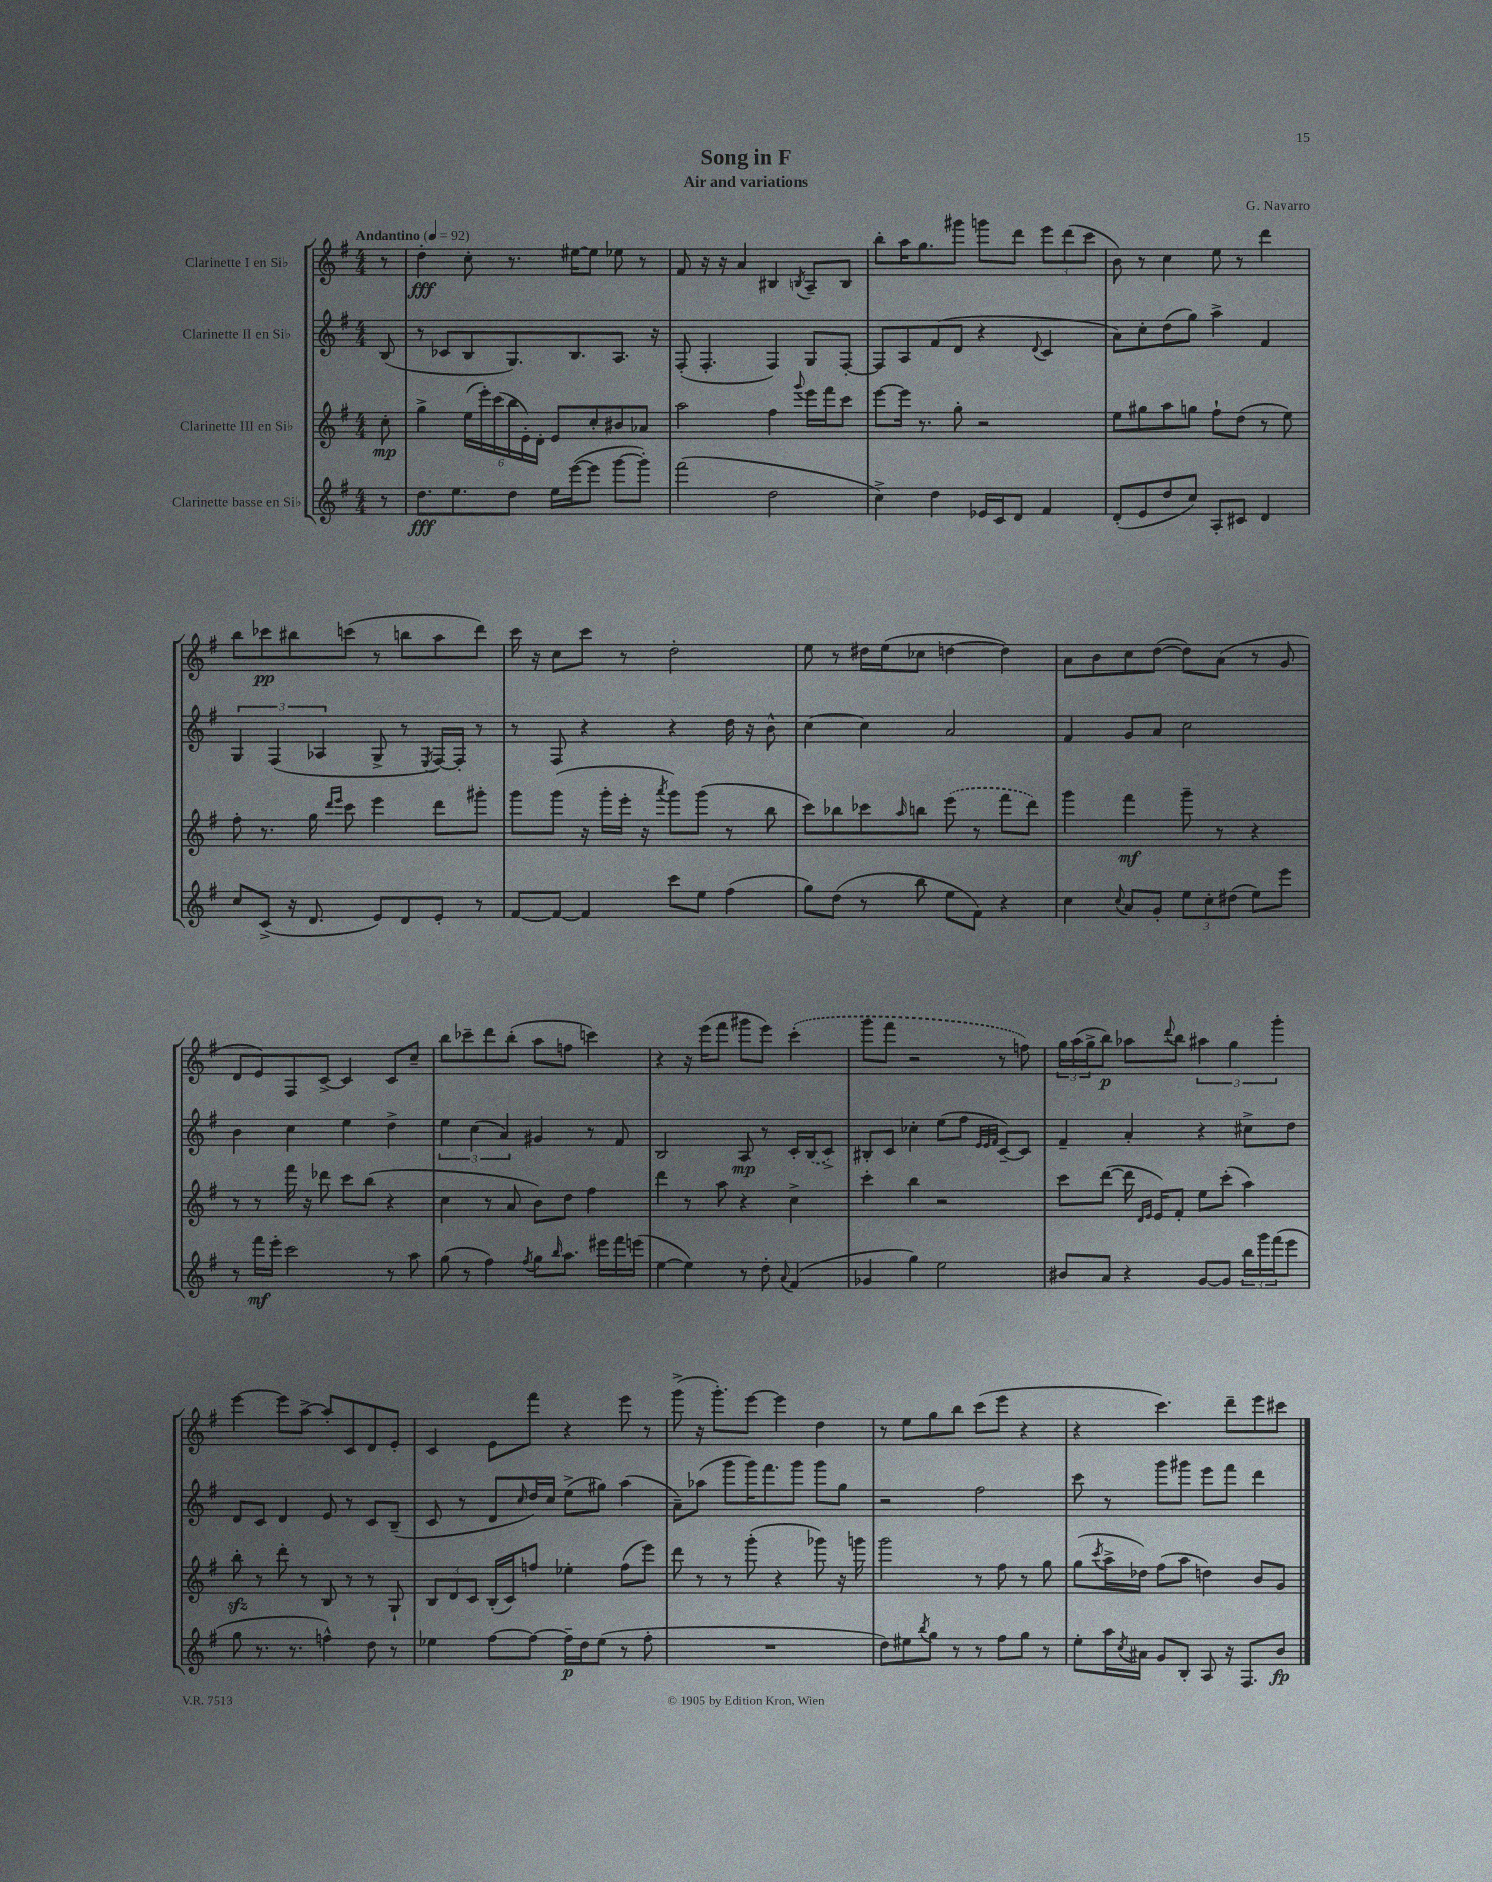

**kern	**kern	**kern	**kern
*staff4	*staff3	*staff2	*staff1
*clefG2	*clefG2	*clefG2	*clefG2
*k[f#]	*k[f#]	*k[f#]	*k[f#]
*M4/4	*M4/4	*M4/4	*M4/4
*MM92	*MM92	*MM92	*MM92
8r	8cc'	(8B	8r
=	=	=	=
8.dd	4gg^	8r	4dd'
.	.	8c-	.
8.ee	.	.	.
.	(24ee	8B	8cc'
.	24eee')	.	.
.	(24ccc	.	.
8dd	24bb	8.G)	8.r
.	24e')	.	.
.	24d'	.	.
16ee	8e	.	.
([16eee	.	8.B	[16ee#
8eee]	8cc'	.	8ee#]
[8ggg	8b#	8.A	8ee-
8ggg'])	8a-	.	8r
.	.	16r	.
=	=	=	=
(2fff#	2aa	(8F#'	8f#
.	.	4.F#'	16r
.	.	.	16r
.	.	.	4a
2dd	4ff#	4F#)	4B#
.	8qqggg	.	8qB
.	16eee	8G	8A~
.	16fff#	.	.
.	8ccc	[8F#'	8B
=	=	=	=
4cc^)	[8eee	8F#]	8bb'
.	16eee]	8A	16aa
.	8.r	.	8.gg
4dd	.	(8f#	.
.	8gg'	8d	8ggg#
16e-	2r	4r	8ggg
16c	.	.	.
8d	.	.	8ddd
.	.	8qqd	.
4f#	.	4c	12eee
.	.	.	(12ddd
.	.	.	12ccc
=	=	=	=
(8d'	8ee	8a)	8b)
8e	8gg#	8cc'	8r
8dd	8aa	(8dd	4cc
8cc)	8gg	8gg)	.
8A'	8ff#`	4aa^	8ee
8c#	(8dd	.	8r
4d	8r	4f#	4ddd
.	8ee)	.	.
=	=	=	=
8cc	8ff#'	6G	8bb
(8c^	8.r	.	8ccc-
.	.	(6F#	.
16r	.	.	8bb#
8.d	16gg	.	.
.	.	6A-	.
.	16qqddd	.	.
.	16qqeee	.	.
.	8ccc	.	(8ccc
8e)	4eee	8G^	8r
8d	.	8r	8bb
.	.	8qE	.
8e'	8ddd	[16F#)	8aa
.	.	16F#']	.
8r	8ggg#'	8r	8ddd)
=	=	=	=
[8f#	8ggg	8r	16ccc
.	.	.	16r
8f#_	(8ggg	8F#	8cc
4f#]	16r	4r	8ccc
.	16ggg'	.	.
.	16eee'	.	8r
.	16r	.	.
.	8qaaa	.	.
8ccc	8ggg)	4r	2dd'
8ee	(8ggg	.	.
(4ff#	8r	16dd	.
.	.	16r	.
.	8bb	8b^^	.
=	=	=	=
8gg)	8ccc)	[4cc	8ee
(8dd	8bb-	.	8r
8r	8ccc-	4cc]	16dd#
.	.	.	(16ee
.	16qqaa	.	.
8bb	8bb	.	8cc-
8ee	(8eee	2a	[4dd
8f#)	8r	.	.
4r	8fff#	.	4dd])
.	8ddd)	.	.
=	=	=	=
4cc	4ggg	4f#	8a
.	.	.	8b
8qqcc	.	.	.
8a	4fff#	8g	8cc
8g'	.	8a	([8dd
12ee	8ggg~	2cc	8dd])
12cc'	.	.	.
.	8r	.	(8a
(12dd#	.	.	.
8ee)	4r	.	8r
8eee	.	.	8g
=	=	=	=
8r	8r	4b	8d
16fff#	8r	.	8e)
16eee'	.	.	.
2ccc	16fff#	4cc	8F#
.	16r	.	.
.	8ddd-	.	[8c^
.	8ccc	4ee	4c]
.	(8bb	.	.
8r	4r	4dd^	8c
8aa	.	.	8cc~
=	=	=	=
(8gg	4cc	6ee	8bb
8r	.	.	8ccc-~
.	.	(6cc	.
4ff#)	8r	.	8ddd
.	.	6a)	.
.	8a	.	(8bb'
8qff#	.	.	.
8gg	8b)	4g#	8aa
16qqbb	.	.	.
8.aa	8dd	.	8ff
.	4ff#	8r	4ccc)
16eee#	.	.	.
16fff#	.	8f#	.
(16eee	.	.	.
=	=	=	=
[4ee	4ddd	2B	4r
4ee])	8r	.	16r
.	.	.	(16eee
.	8aa	.	8fff#
8r	4r	8A	8ggg#
8dd'	.	8r	8eee)
8qqa	.	.	.
(4f#	4cc^	16c'	(4ccc'
.	.	(16B	.
.	.	8c^)	.
=	=	=	=
4g-	4ccc'	8B#'	8ggg
.	.	8c	8fff#
4gg)	4bb	4cc-'	2r
2ee	2r	(8ee	.
.	.	8ff#	.
.	.	32qqe	.
.	.	32qqe	.
.	.	32qqf#	.
.	.	[8c~)	8r
.	.	8c]	8ff)
=	=	=	=
8b#	8ccc	4f#~	24gg
.	.	.	(24aa
.	.	.	24gg^
8a	([8ddd	.	8bb)
4r	16ddd]	4a'	8aa-
.	16qqd	.	.
.	16qqe	.	.
.	16e)	.	.
.	.	.	8qqddd
.	8f#'	.	8bb
[8g	8ee	4r	6aa#
8g]	(8ccc'	.	.
.	.	.	6gg
24bb	4aa)	8cc#^	.
24ggg	.	.	.
(24fff#	.	.	6ggg'
8eee	.	8dd	.
=	=	=	=
8gg	8bb'	8d	[4eee
8.r	8r	8c	.
.	8ddd'	4d	8eee]
8.r	.	.	.
.	8r	.	[8aa^
4ff^^)	8B	8e	8aa']
.	8r	8r	8c
8dd	8r	8c	8d
8r	8G`	(8B~	8e'
=	=	=	=
4ee-	12B	8c	4c
.	12d	.	.
.	.	8r	.
.	12c	.	.
[8ff#	(16B'	8d	8e
.	16c)	.	.
.	.	16qqcc	.
8ff#_	8ff	16dd)	8fff#
.	.	16cc	.
16ff#~]	4ee-'	(8ee^	4r
16dd	.	.	.
(8ee-	.	8gg#)	.
8r	(8ff	(4aa	8eee
8ff#'	8eee)	.	8r
=	=	=	=
1r	8ddd	8a~)	(8ggg^
.	8r	(8aa-	16r
.	.	.	8.ggg')
.	8r	8ggg	.
.	(8ggg'	16ggg)	[8eee
.	.	8.fff#	.
.	4r	.	4eee]
.	.	8ggg	.
.	8ggg-)	8ggg	4dd
.	16r	8gg	.
.	16ggg	.	.
=	=	=	=
8dd)	2ggg	2r	8r
8ee#	.	.	8ee
8qbb	.	.	.
8gg	.	.	8gg
8r	.	.	8bb
8r	8r	2ff#	(8ccc
8ff#	8ff#	.	8eee
8gg	8r	.	4r
8r	8gg	.	.
=	=	=	=
8ee'	(8gg	8ccc	4r
.	8qccc	.	.
16aa	16aa^	8r	.
8qcc	.	.	.
16a#	16dd-)	.	.
8g	(8ff#	8ggg	4.ccc)
8B'	8aa	8ggg#	.
8A	4dd)	8eee	.
16r	.	8fff#	8ddd~
8.F#	.	.	.
.	8b	4ddd	8eee
8b	8g	.	8ccc#
==	==	==	==
*-	*-	*-	*-
